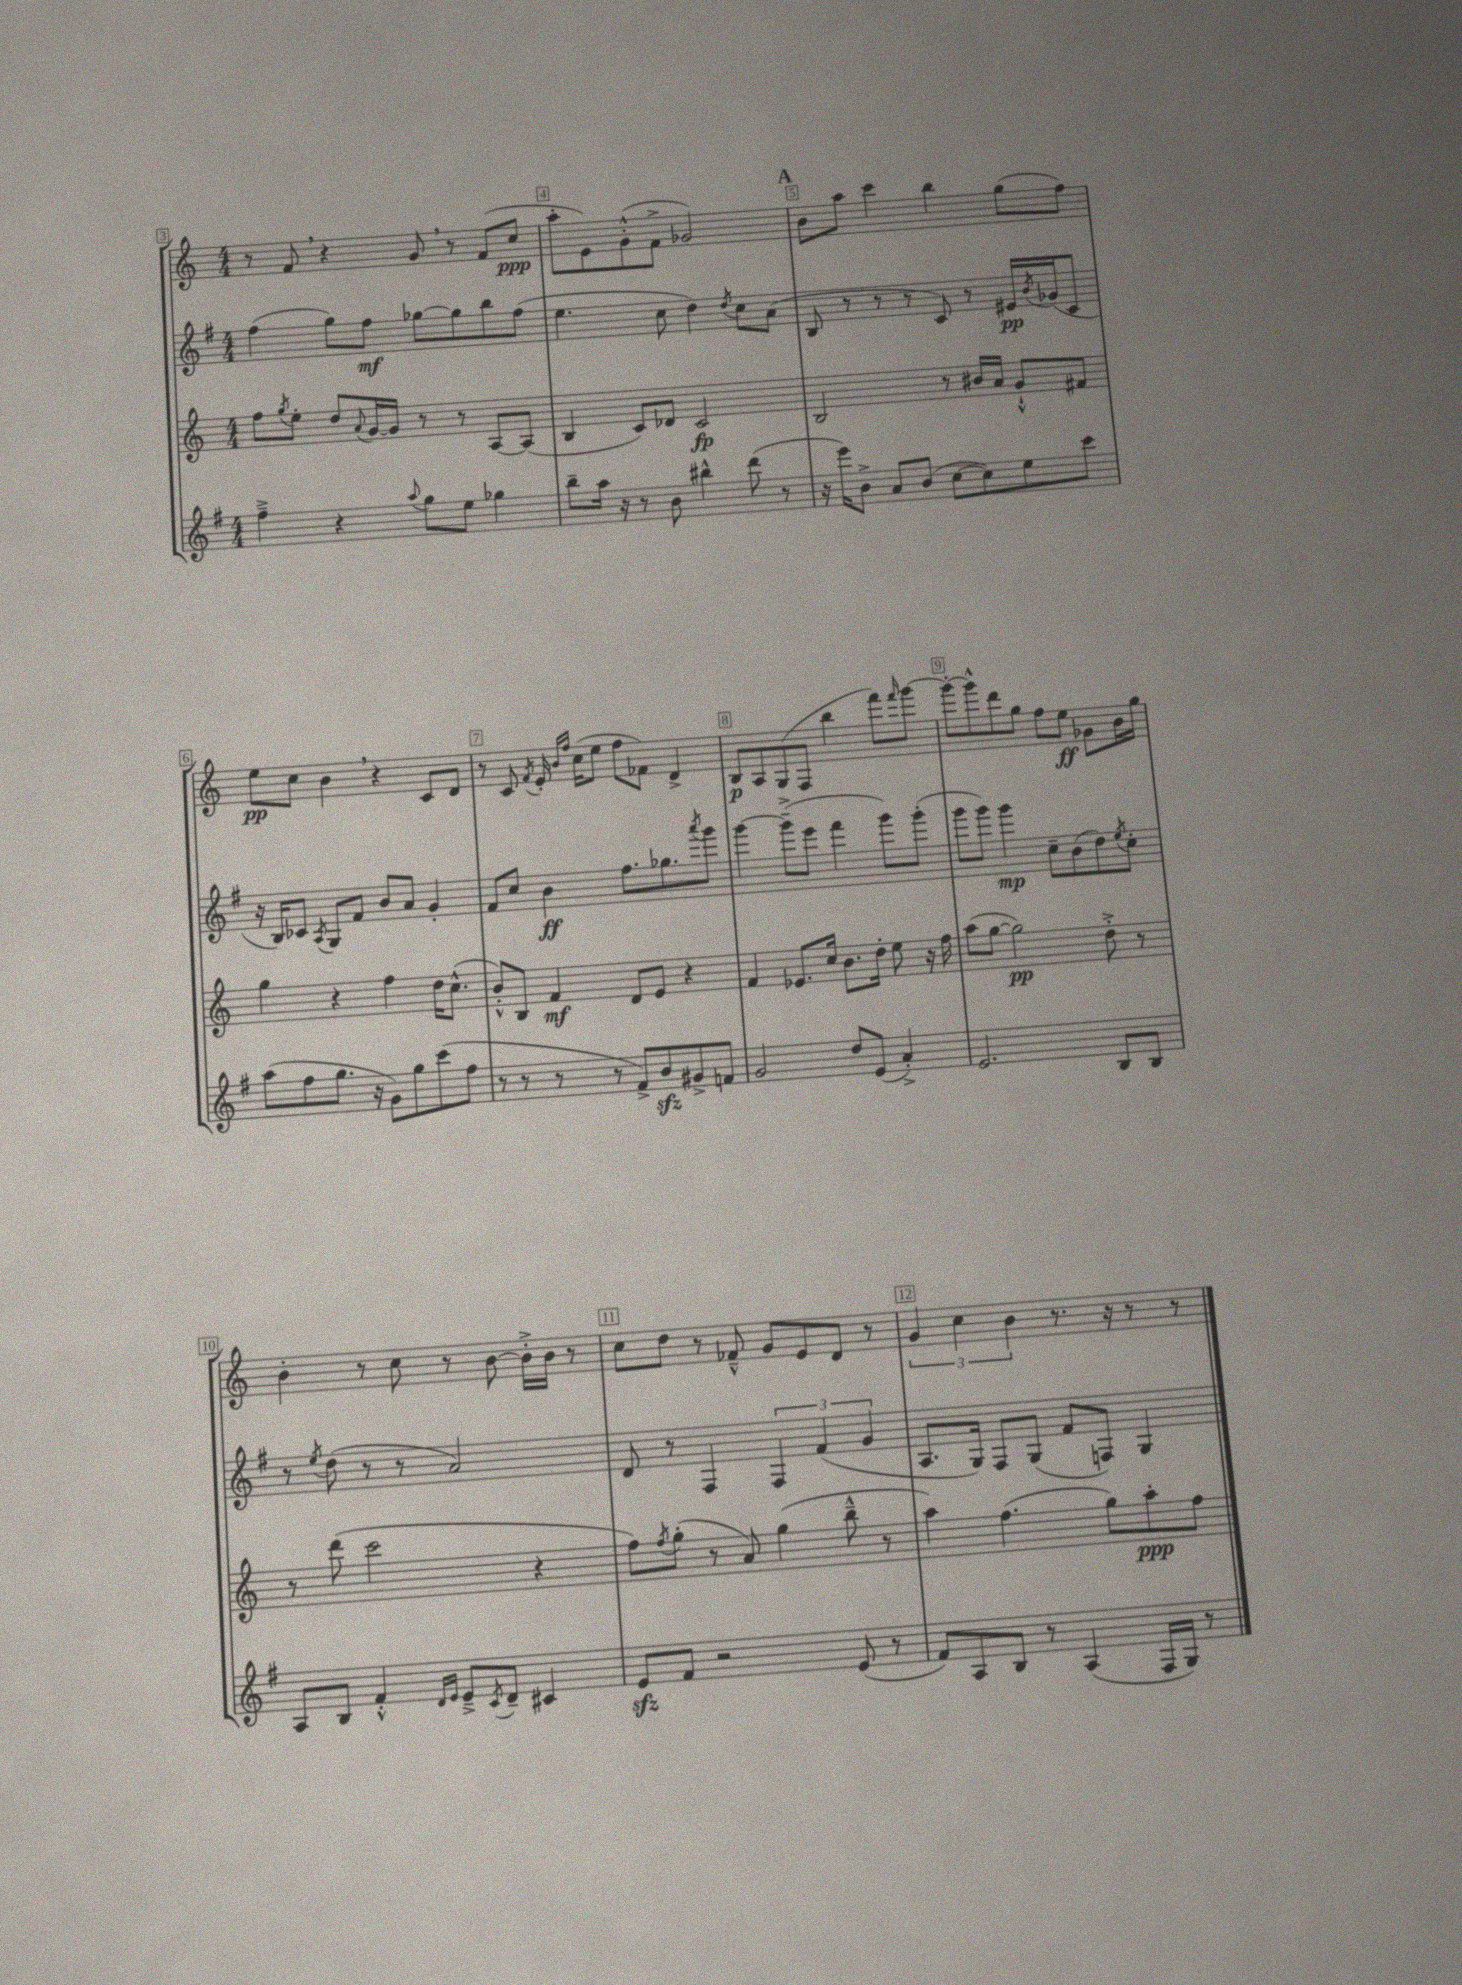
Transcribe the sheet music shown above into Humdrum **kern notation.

**kern	**kern	**kern	**kern
*staff4	*staff3	*staff2	*staff1
*clefG2	*clefG2	*clefG2	*clefG2
*k[f#]	*k[]	*k[f#]	*k[]
*M4/4	*M4/4	*M4/4	*M4/4
4ff#~^	8ff	(4ff#	8r
.	8qgg	.	.
.	8ee'	.	8f
4r	8dd	8gg)	4r
.	8qqa	.	.
.	[16g	8ff#	.
.	16g]	.	.
8qqaa	.	.	.
8gg	8r	[8gg-	8g
8ee	8r	8gg-]	8r
4gg-	[8A	8bb	(8f
.	(8A]	(8ff#	8cc
=	=	=	=
8bb~	4B	4.ee	8aa'
16aa	.	.	8e)
16r	.	.	.
8r	8c)	.	(8g'^^
8b	8d-	8cc	8f^
4bb#^^	2c	4dd)	2g-)
.	.	8qdd	.
(8ddd	.	8cc	.
8r	.	(8a	.
=	=	=	=
16r	2B	8B	8b
16eee)	.	.	.
8b^	.	8r	8aa
8a	.	8r	4ccc
(8b	.	8r	.
[8cc	8r	8c)	4bb
8cc])	16b#	8r	.
.	16a	.	.
8ee	8g`^^	16e#	(8gg
.	.	8qb	.
.	.	(16g-	.
8ccc	8f#	8c	8ff)
=	=	=	=
(8aa	4gg	16r	8ee
.	.	16B)	.
8ff#	.	8c-	8cc
.	.	8qA	.
8.gg	4r	8G	4b
.	.	8f#	.
16r	.	.	.
8g)	4ff	8b	4r
8gg	.	8a	.
(8ccc	16dd	4g'	8c
.	(8.cc^^	.	.
8ff#	.	.	8d
=	=	=	=
8r	8b'^^)	8f#	8r
8r	8B	8cc	8c
.	.	.	8qf
8r	4f	4b	16e'
.	.	.	16qqb
.	.	.	16qqff
.	.	.	(16cc
8r	.	.	8ee
8f#^)	8d	8.ff#	8ff
8b	8e	.	8f-)
.	.	8.gg-	.
8g#^	4r	.	4d^
.	.	8qaaa	.
8f	.	8ggg	.
=	=	=	=
2g	4f	[4ggg	8B
.	.	.	8A
.	8.e-	(8ggg~^]	(8G
.	.	8eee	8F
.	16cc	.	.
8dd	8.b	4fff#	4bb
(8e	.	.	.
.	16dd'	.	.
4a'^)	8ee	8ggg)	8fff)
.	.	.	16qqfff
.	16r	(8ggg'	[8ggg
.	16ff	.	.
=	=	=	=
2.e	(8aa	8ggg	8ggg'_
.	[8gg	8ggg)	8ggg^^]
.	2gg])	4ggg	8ddd
.	.	.	8gg
.	.	8cc~	8ff
.	.	(8b	8ee
8B	8dd'^	8dd)	8g-
.	.	8qee	.
8B	8r	8cc'	16b
.	.	.	16gg
=	=	=	=
8A	8r	8r	4b'
.	.	8qee	.
8B	(8ddd	(8dd	.
4f#'^^	2ccc	8r	8r
.	.	8r	8cc
16qqd	.	.	.
16qqe	.	.	.
8e~^	.	2a)	8r
8qc	.	.	.
8d~	.	.	[8b
4c#	4r	.	16b'^]
.	.	.	16b
.	.	.	8r
=	=	=	=
8e	8ff)	8d	8cc
.	8qff	.	.
8f#	(8gg'	8r	8dd
2r	8r	4F#	8r
.	8a)	.	8f-~^^
.	(4gg	6F#	8g
.	.	.	8e
.	.	(6f#	.
(8e	8bb~^^	.	8d
.	.	6g	.
8r	8r	.	8r
=	=	=	=
8f#)	4aa)	8.A	6g
8A	.	.	.
.	.	.	6cc
.	.	16G)	.
8B	(4.ff	8F#	.
.	.	.	6b
8r	.	(8G	.
(4A	.	8f#	8.r
.	8gg)	8F)	.
.	.	.	16r
16F#	8aa'	4G	8r
16G)	.	.	.
8r	8ff	.	8r
==	==	==	==
*-	*-	*-	*-
